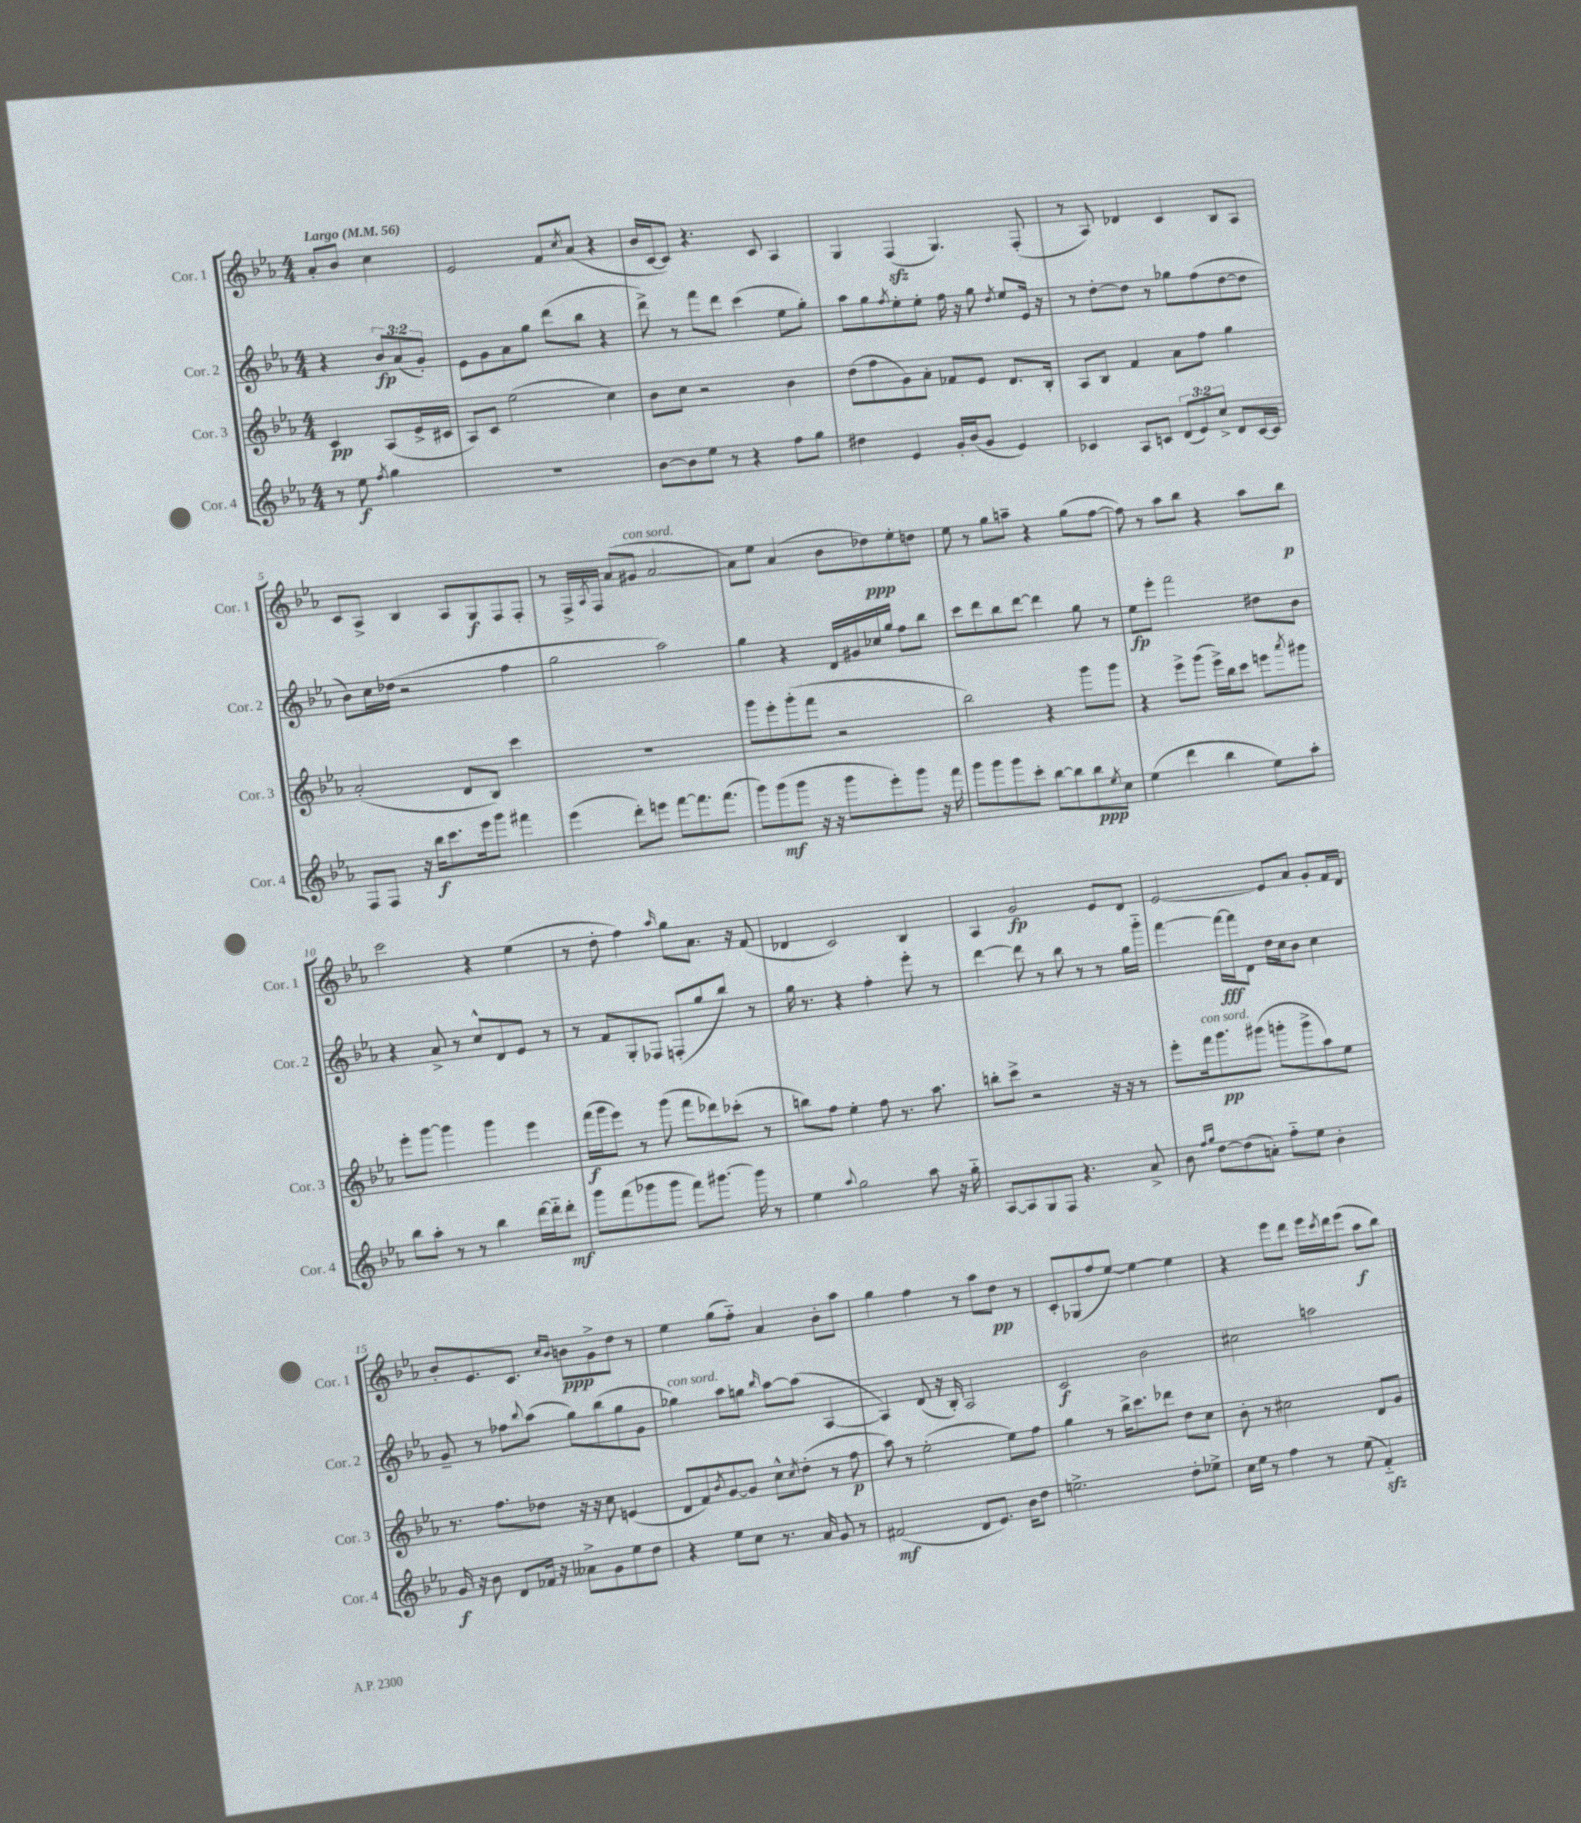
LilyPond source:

<<
\new StaffGroup <<
\new Staff = "s0" \with { instrumentName = "Cor. 1" shortInstrumentName = "Cor. 1" } {
    \clef treble \key ees \major \numericTimeSignature \time 4/4 \partial 2 \tempo "Largo" 4 = 56
    aes'8-. bes'8 c''4 |
    ees'2 f'8 \acciaccatura { c''8 } aes'8( r4 |
    bes'16 c'16~ c'8) r4. c'8 aes4 |
    g4 f4\sfz( g4.) f8-.( |
    r8 aes8) des'4 c'4 bes8 aes8 |
    c'8 aes8-> bes4 aes8 g8\f f8 f8-. |
    r8 f16-> \acciaccatura { aes8 } f16 aes'8( gis'8^\markup { \italic "con sord." } aes'2~ |
    aes'8) ees''8 aes'4( bes'8 des''8\ppp) ees''8-. d''8 |
    ees''8 r8 g''8 a''8-- r4 g''8( f''8~ |
    f''8) r8 aes''8 bes''8 r4 aes''8 bes''8\p |
    c'''2 r4 ees''4( |
    r8 d''8-. f''4) \grace { aes''16 } g''8 aes'8. r16 f'8( |
    des'4 c'2) bes4 |
    aes4 g'2\fp ees'8 d'8 |
    ees'2~ ees'8 aes'8 g'8-. f'16 d'16 |
    bes'8-. ees'8. c'8. \grace { c''16 bes'16 } b'8\ppp g'8-> d''8 r8 |
    ees''4 g''8( f''8-_) aes'4 bes'8-. aes''8 |
    g''4 f''4 r8 aes''8 d''8\pp r8 |
    c'8-. ges8( f''8 ees''8~) ees''4~ ees''4 |
    r4 ees'''8 d'''8 ees'''16 \acciaccatura { c'''8 } d'''16 ees'''8( aes''8\f bes''8) \bar "|." |
}
\new Staff = "s1" \with { instrumentName = "Cor. 2" shortInstrumentName = "Cor. 2" } {
    \clef treble \key ees \major \numericTimeSignature \time 4/4 \override Staff.TupletNumber.text = #tuplet-number::calc-fraction-text \partial 2
    r4 \tuplet 3/2 { bes'8\fp aes'8( g'8-.) } |
    ees'8 g'8 aes'8 g''8 d'''8( bes''8 r4 |
    d'''8->) r8 f'''8 d'''8 c'''4( ees''8 g''8-.) |
    aes''8 g''8 \acciaccatura { f''8 } ees''8-. ees''8-. f''16 r16 g''8 \acciaccatura { d''8 } ees''8 ees'16 r16 |
    r8 d''8~-. d''8 r8 ges''8 f''8( d''8~ d''8 |
    bes'8) c''16 des''16( r2 f''4 |
    g''2 aes''2) |
    g''4 r4 d'16 gis'16 ces''16 g''16 f''8 bes''8 |
    c'''8 d'''8 bes''8 d'''8~ d'''4 g''8 r8 |
    ees''8\fp ees'''8-. f'''2 dis''8 bes'8 |
    r4 aes'8-> r8 c''8-^ d'8 ees'8 r8 |
    r8 f'8 g8-. fes8 f8-.( g''8 bes''8) r8 |
    g''16 r8. r4 f''4-. ees'''8-. r8 |
    d'''4~ d'''8 r8 bes''8 r8 r8 g''16 g'''16-_ |
    f'''4~ f'''16~\fff f'''16 d'8 d''16 c''16 bes'8 c''4 |
    g'8-- r8 fes''8 \appoggiatura { bes''8 } aes''8( g''8) bes''8( g''8 g'8 |
    ges''4^\markup { \italic "con sord." }) aes''8 g''8 \grace { bes''16 } aes''8~ aes''8( aes4~ |
    aes4) d'8( r16 bes16-.) aes2 |
    c'2\f bes'2 |
    cis''2 a''2 \bar "|." |
}
\new Staff = "s2" \with { instrumentName = "Cor. 3" shortInstrumentName = "Cor. 3" } {
    \clef treble \key ees \major \numericTimeSignature \time 4/4 \partial 2
    c'4\pp aes8( ees'16-> cis'16 |
    aes8) c'8 ees''2( c''4) |
    bes'8 c''8 r2 bes'4 |
    d''8( f''8 g'8) aes'8-. fes'8 ees'8 d'8. bes16-. |
    aes8 bes8 f'4 aes'8 f''8 g''4 |
    aes'2-.( d'8 bes8) c'''4 |
    R1 |
    g'''8 ees'''8-. g'''8-.( f'''8 r2 |
    bes''2) r4 g'''8 g'''8 |
    r4 ees'''8-> g'''8( ees'''16->) bes''16 c'''8 e'''8 \acciaccatura { aes'''8 } gis'''8 |
    ees'''8-. g'''8~ g'''4 g'''4 ees'''4 |
    f'''16\f( g'''16 ees'''8) r8 g'''8( f'''8 des'''8) ces'''8-.( r8 |
    b''8) f''8 ees''4-. f''8 r8. aes''8. |
    b''8-. c'''8-> r2 r16 r16 r8 |
    ees'''8-. f'''16^\markup { \italic "con sord." } g'''8.\pp gis'''8( g'''8-. g'''8-> aes''8) ees''8 |
    r8. f''8. des''8 r16 r16 c''8 e'4( |
    d'8 f'8) \acciaccatura { bes'8 } g'8~ g'8 c''8-^ \acciaccatura { c''8 } d''8-.( r8 f''8\p |
    aes''8) r8 ees''2-.( ees''8) f''8 |
    g''4 r8 bes''16-> c'''8. des'''8 d''8 c''8 |
    bes'8-. r8 cis''2 d'8 g'8 \bar "|." |
}
\new Staff = "s3" \with { instrumentName = "Cor. 4" shortInstrumentName = "Cor. 4" } {
    \clef treble \key ees \major \numericTimeSignature \time 4/4 \override Staff.TupletNumber.text = #tuplet-number::calc-fraction-text \partial 2
    r8 ees''8\f \acciaccatura { f''8 } g''4 |
    R1 |
    bes'8~ bes'8 ees''8 r8 r4 f''8 g''8 |
    dis''4 ees'4 g'16-. bes'16( g'8 ees'4) |
    ces'4 aes8 c'8 \tuplet 3/2 { d'8( ees'8) c''8-> } d'8 c'16~ c'16 |
    f8 f8 r16 bes''16\f c'''8. ees'''16 g'''8 fis'''4 |
    ees'''4( d'''8-.) e'''8 f'''8~ f'''8. f'''8.( |
    g'''8) g'''8\mf( g'''8 r16 r16 g'''8 ees'''8-.) g'''8 r16 f'''16 |
    g'''8 g'''8 g'''8 c'''8-. bes''8~ bes''8 bes''8\ppp \acciaccatura { ees''8 } c''8 |
    ees''4( d'''4 bes''4 ees''8) aes''8-. |
    bes''8 aes''8-. r8 r8 bes''4 d'''16~ d'''16-_ d'''8-.\mf |
    g'''8 f'''8( ges'''8 ges'''8 f'''8) gis'''8.~ gis'''16 r8 |
    ees''4 \appoggiatura { aes''8 } g''2 aes''8 r16 g''16-_ |
    aes8~ aes8 g8 f8 r4. aes'8-> |
    bes'8 \grace { f''16 g''16 } d''8~ d''8( a'8-.) f''8-_ ees''8 bes'4-. |
    g'16\f r16 bes'8 d'8 fes'16 r16 aeses'8-> g'8 ees''8 d''8 |
    r4 ees''8 c''8 r8. aes'16 g'8 r8 |
    fis'2\mf( d'8 ees'8.) bes'16 d''8 |
    e''2.-> d''8-. ees''8-> |
    c''16 ees''16 r8 f''4 r8 ees''8( f'4-_\sfz) \bar "|." |
}
>>
>>
